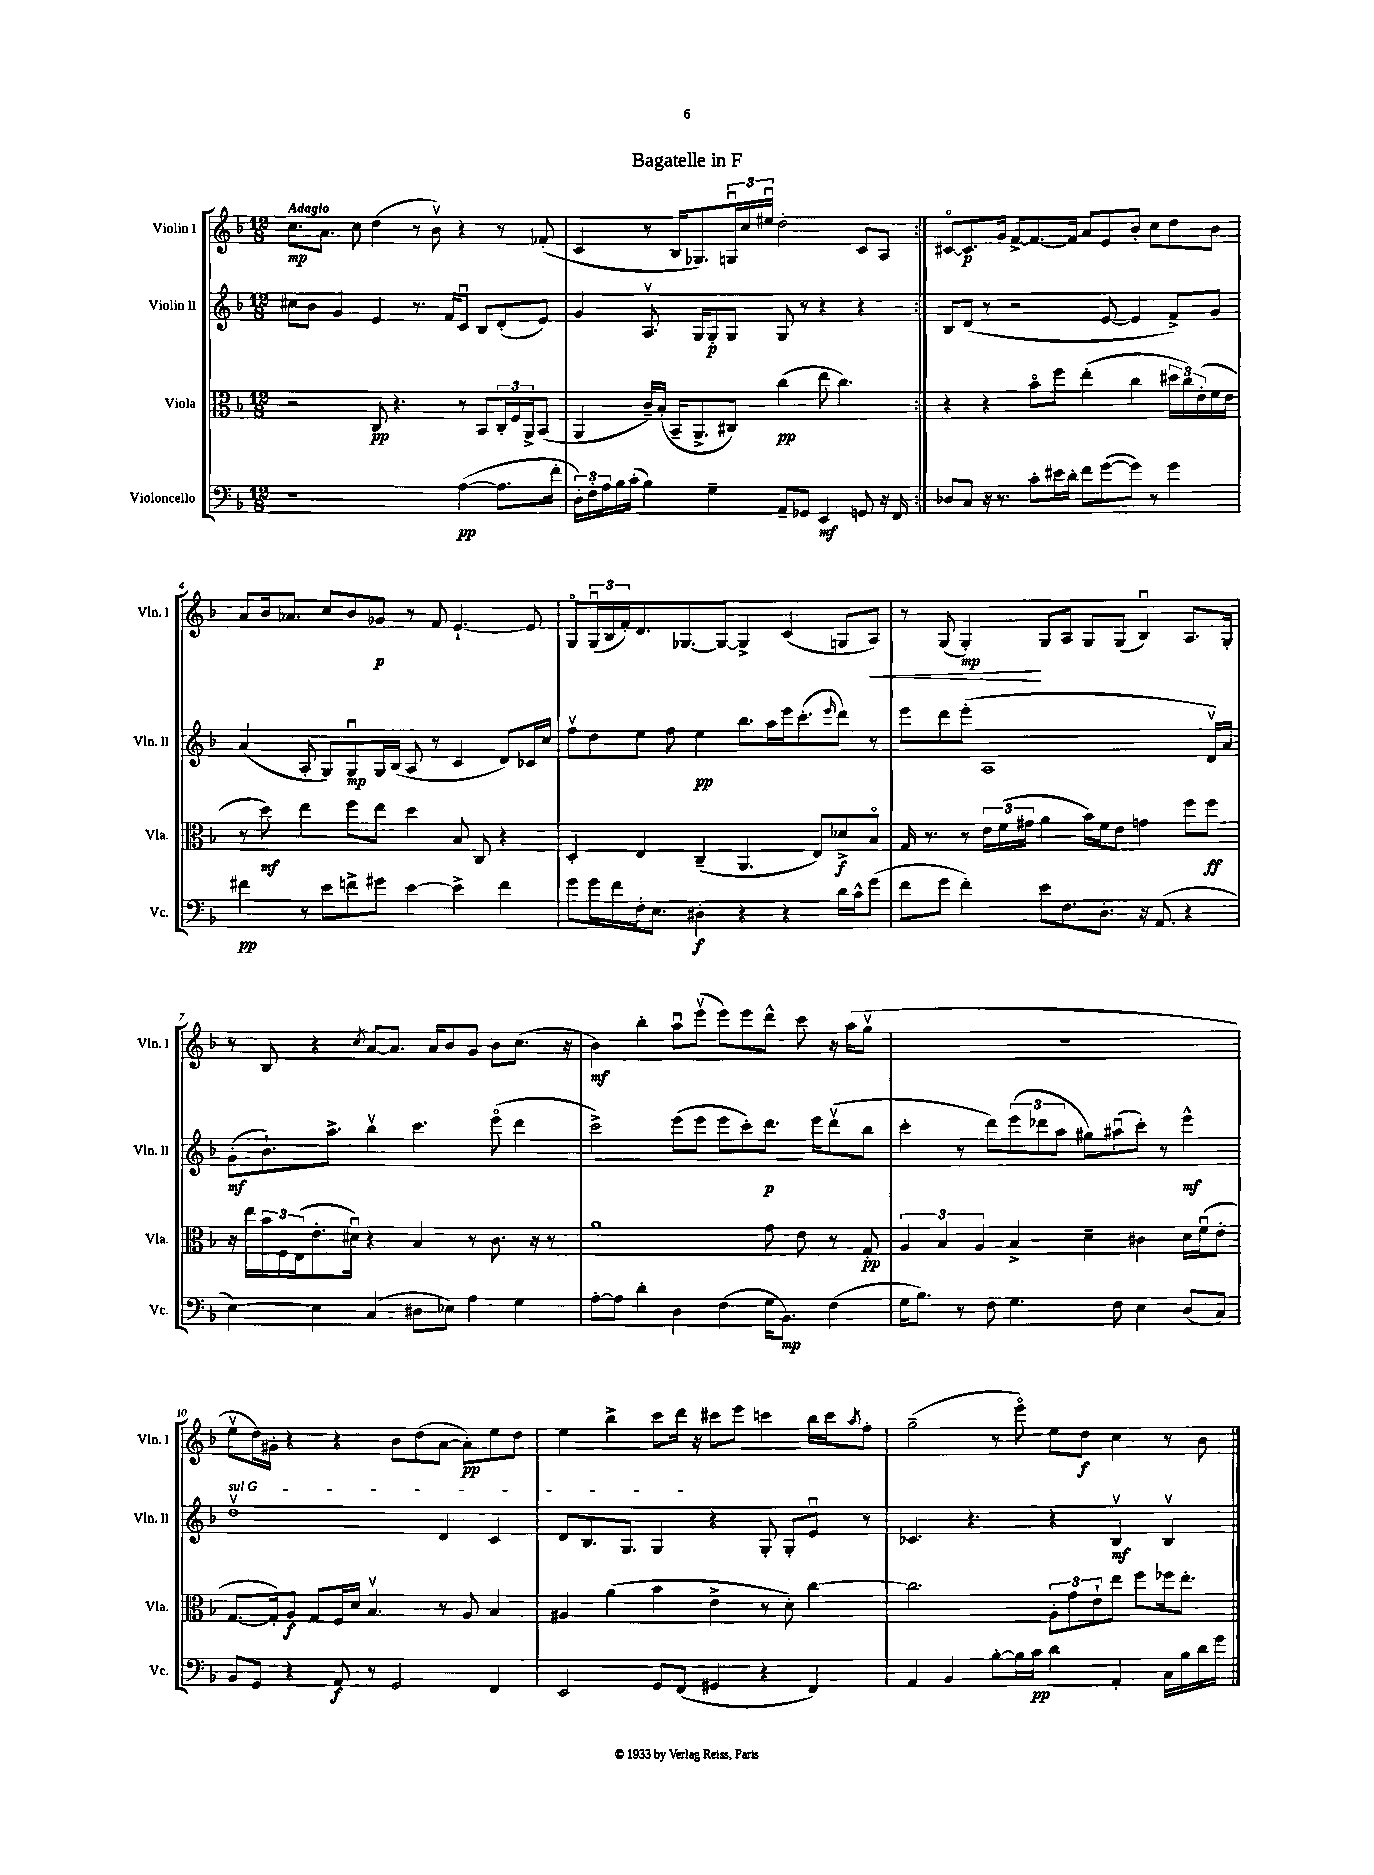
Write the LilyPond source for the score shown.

\header { title = "Bagatelle in F" }
<<
\new StaffGroup <<
\new Staff = "s0" \with { instrumentName = "Violin I" shortInstrumentName = "Vln. I" } {
    \clef treble \key f \major \numericTimeSignature \time 12/8 \tempo "Adagio"
    \repeat volta 2 { c''8.\mp a'8. c''8 d''4( r8 bes'8\upbow) r4 r8 fes'8-.( |
    c'4 r8 bes16 ges8.) \tuplet 3/2 { g16\downbow c''16 eis''16\downbow } d''2-. c'8 a8 | }
    cis'8~\flageolet cis'8.\p g'16 f'8~-> f'8.~ f'16 a'8 e'8 bes'8-. c''8 d''8 bes'8 |
    a'8 bes'16 aes'8. c''8 bes'8 ges'8\p r8 f'8 e'4.~-! e'8 |
    g8\flageolet \tuplet 3/2 { g16\downbow( bes16 f'16-.) } d'8. ges8.~ ges8~ ges4-> c'4( g8 a8\<) |
    r8 g8( g4-.\mp\!) g8 a8 g8 g8( bes4\downbow) a8. g16-. |
    r8 bes8 r4 \acciaccatura { c''8 } a'8~ a'8. a'16 bes'8 g'8 bes'8 c''8.( r16 |
    bes'4\mf) bes''4-. a''8\downbow e'''8\upbow( e'''8) e'''8 d'''8-^ c'''8 r16 a''16( g''8\upbow |
    R1. |
    e''8\upbow d''16) gis'16-. r4 r4 bes'8 d''8( a'8~ a'8-.\pp) e''8 d''8 |
    e''4 bes''4-> c'''8 d'''16 r16 cis'''8 e'''8 c'''4 bes''16 c'''16 \acciaccatura { a''8 } f''8-. |
    g''2--( r8 e'''8\flageolet) e''8 d''8\f c''4 r8 bes'8 \bar "|." |
}
\new Staff = "s1" \with { instrumentName = "Violin II" shortInstrumentName = "Vln. II" } {
    \clef treble \key f \major \numericTimeSignature \time 12/8
    \repeat volta 2 { cis''8 bes'8 g'4 e'4 r8. f'16 c'8\downbow bes8 d'8-.( e'8) |
    g'4 a8.\upbow g16 g8-.\p g8 g8 r8 r4 r4 | }
    bes8 d'8( r8 r2 e'8~ e'4 f'8->) g'8 |
    a'4( a8-. g8) g8\downbow\mp g16 bes16( a8 r8 c'4 d'8) ces'16 c''16 |
    f''8\upbow d''8 e''8 f''8 e''4\pp bes''8. a''16 e'''16 c'''8.-.( \grace { e'''16 } d'''8) r8 |
    e'''8 d'''8 e'''8-.( a1 d'16\upbow) a'16 |
    g'8-.\mf( bes'8.-!) a''8.-> bes''4\upbow c'''4. e'''8\flageolet( d'''4 |
    c'''2->) e'''8( e'''8 e'''8 c'''8-.) d'''8.\p e'''16 d'''8\upbow( bes''8 |
    c'''4-. r8 d'''8) \tuplet 3/2 { e'''8( des'''8 a''8 } gis''8) ais''8\downbow( c'''8-.) r8 e'''4-^\mf |
    \once \override TextSpanner.bound-details.left.text = \markup { \italic "sul G" } d''1\upbow\startTextSpan d'4 c'4 |
    d'8 bes8. g8. g4\stopTextSpan r4 g8-. g8-. e'8\downbow r8 |
    ces'4. r4. r4 bes4\upbow\mf bes4\upbow \bar "|." |
}
\new Staff = "s2" \with { instrumentName = "Viola" shortInstrumentName = "Vla." } {
    \clef alto \key f \major \numericTimeSignature \time 12/8
    \repeat volta 2 { r2 c8\pp r4. r8 bes,8 \tuplet 3/2 { c16-. f16 a,16-> } bes,8( |
    a,4 c'16--) bes16-.( bes,16-- a,8.-> cis8) c''4\pp( e''8 c''4.) | }
    r4 r4 bes'8\flageolet f''8 e''4-.( c''4 \tuplet 3/2 { dis''16 c''16) e'16-.( } f'16 e'16 |
    r8 d''8\mf) e''4 f''8 e''8 d''4 bes8 c8 r4 |
    d4-. e4 c4--( a,4. e8) des'8->\f bes8\flageolet |
    g16 r8. r8 \tuplet 3/2 { e'16 f'16( gis'16 } a'4 bes'16) f'16 e'8 g'4 f''8 f''8\ff |
    r16 e''16 \tuplet 3/2 { bes'16 f16 e16( } e'8.-. dis'16\downbow) r4 bes4 r8 c'8. r16 r8 |
    a'1 g'8 e'8 r8 g8-.\pp |
    \tuplet 3/2 { a4 bes4 a4 } bes4-> d'4-- cis'4 d'16 f'16\downbow( e'8-. |
    g8.~ g16-.) a8\f g8 f16 d'16 bes4.\upbow r8 a8 bes4 |
    ais4 a'4( bes'4 e'4-> r8 d'8-.) c''4~ |
    c''2. \tuplet 3/2 { a8-. g'8 e'8-! } e''8 f''8 fes''16 e''8.-. \bar "|." |
}
\new Staff = "s3" \with { instrumentName = "Violoncello" shortInstrumentName = "Vc." } {
    \clef bass \key f \major \numericTimeSignature \time 12/8
    \repeat volta 2 { r1 a4~\pp( a8. f'16-. |
    \tuplet 3/2 { d16-.) f16-. a16 } bes16 c'16-.( bes4) g4-- a,8-- ges,8 e,4\mf g,8 r16 f,16 | }
    des8 c8 r16 r8. c'8-. eis'16 d'16-. f'8 g'8~( g'8) r8 g'4 |
    fis'4\pp r8 e'8 f'8-> gis'8 e'4~ e'4-> f'4 |
    g'8 g'16 f'16 f16-. e8. dis4-.\f r4 r4 d'16 c'16-^ g'8( |
    f'8 g'8 f'4-.) e'8 f8. d8.-. r16 a,8.( r4 |
    e4~) e4 c4( dis8 ees8) a4 g4 |
    a8~-. a8 d'4-. d4 f4( g16 bes,8.\mp) f4( |
    g16 bes8.) r8 f8 g4. f8 e4 d8( c8) |
    bes,8 g,8 r4 a,8\f r8 g,2 f,4 |
    e,2 g,8 f,8( gis,4 r4 f,4) |
    a,4 bes,4 bes8~-. bes16 c'16\pp d'4 a,4-. c16 bes16 d'16 g'16 \bar "|." |
}
>>
>>
